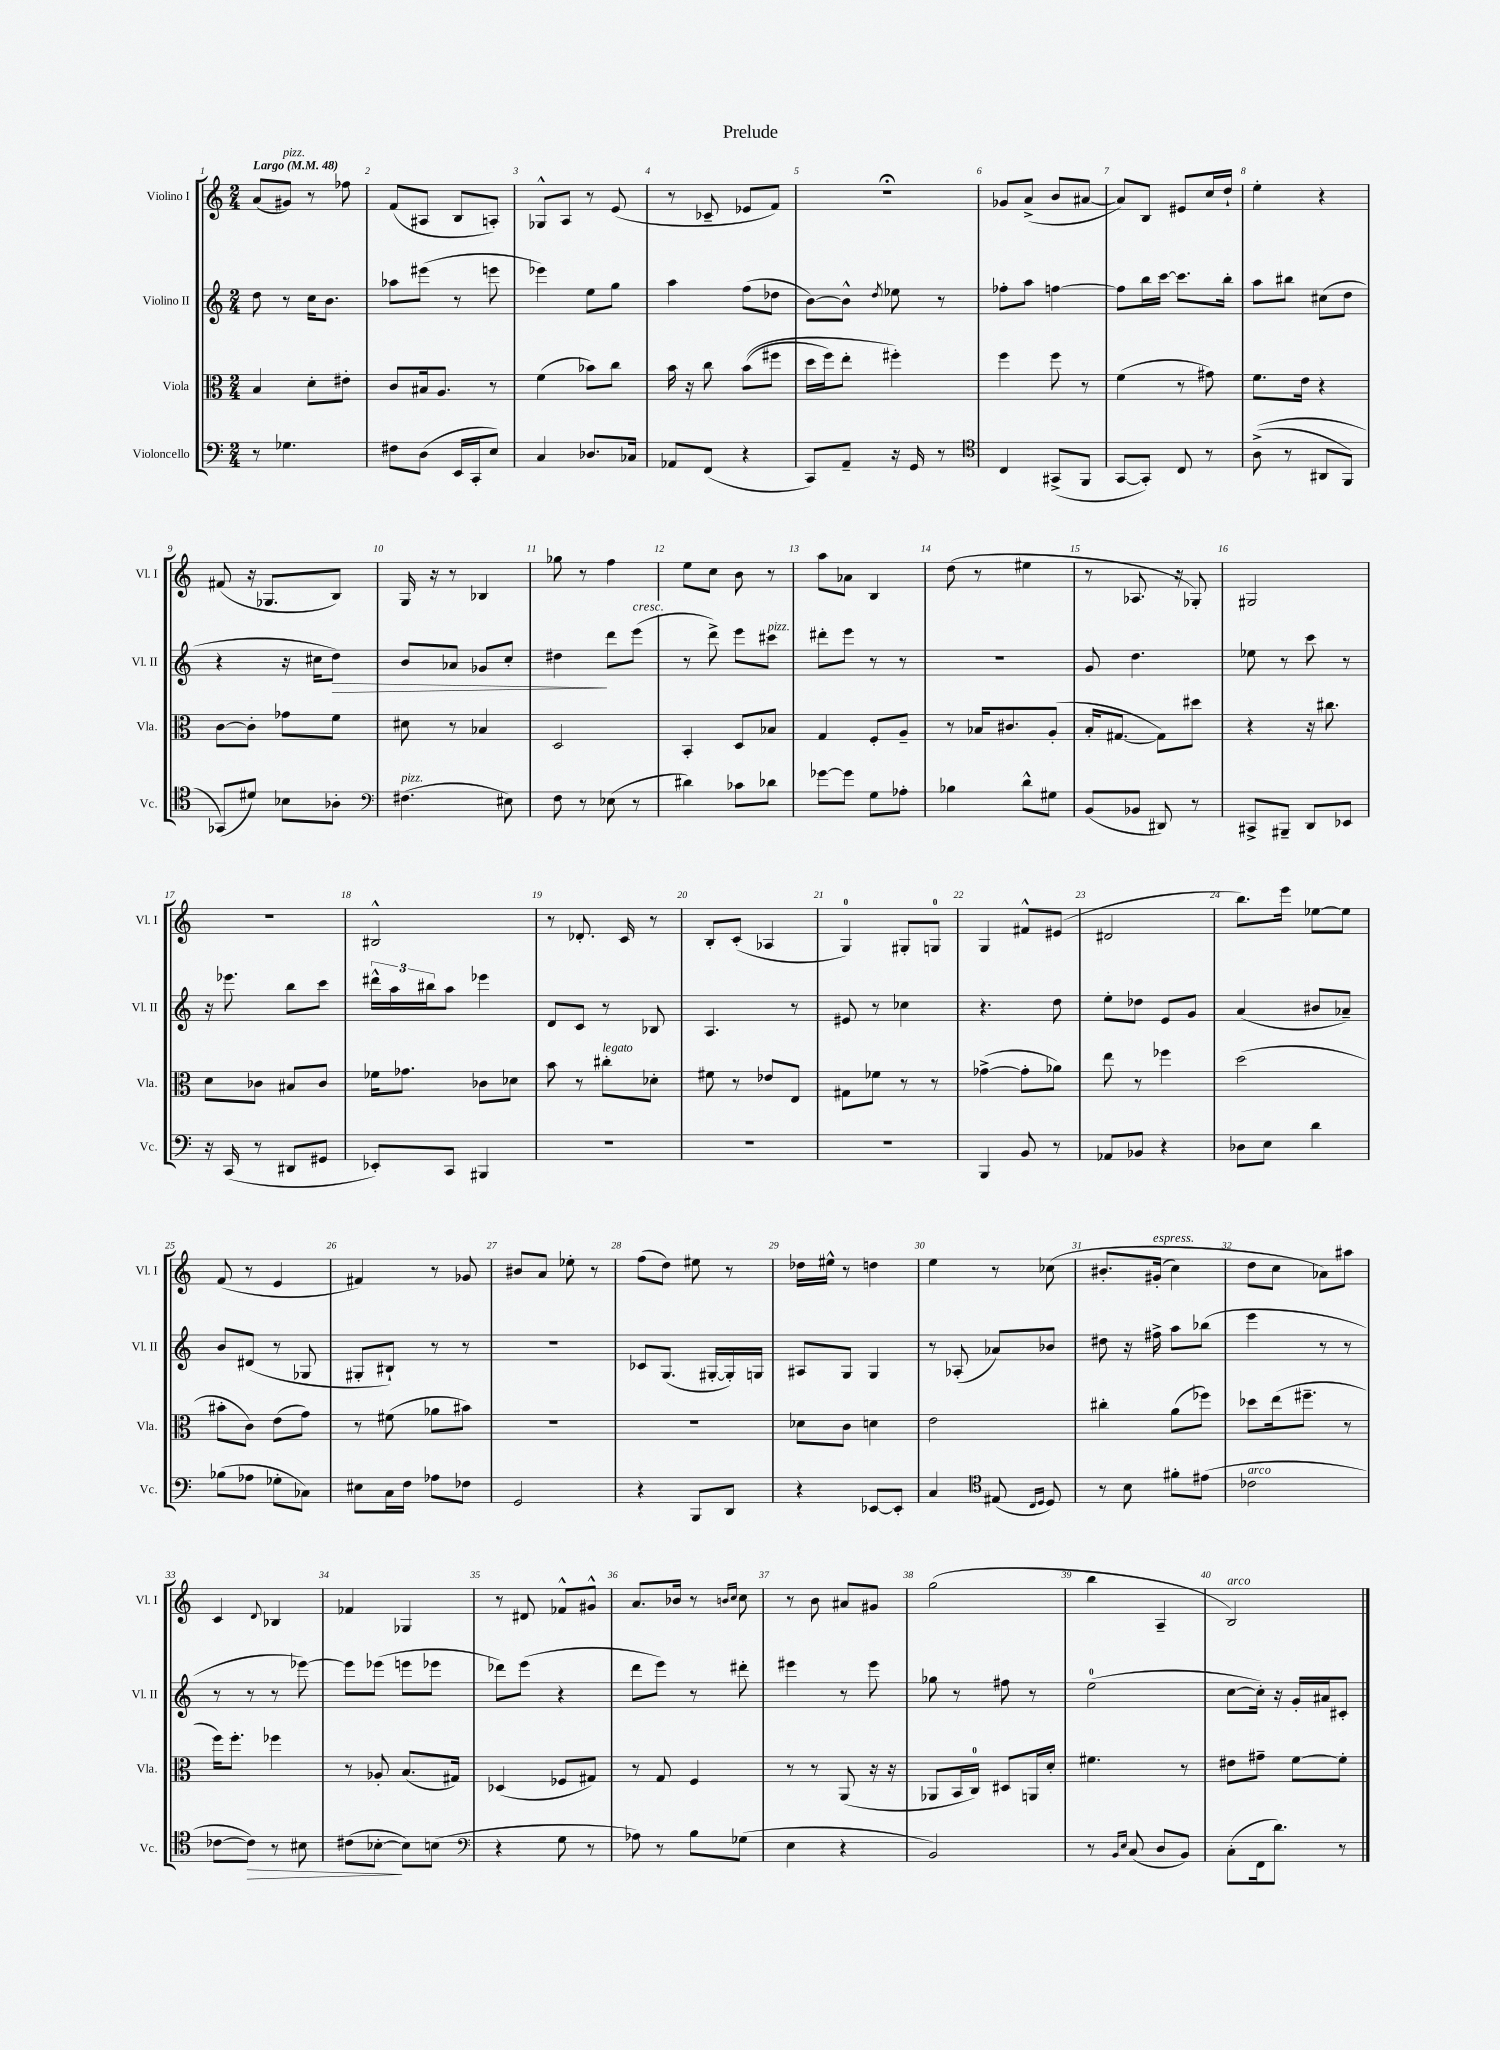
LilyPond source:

\header { title = "Prelude" }
<<
\new StaffGroup <<
\new Staff = "s0" \with { instrumentName = "Violino I" shortInstrumentName = "Vl. I" } {
    \clef treble \key c \major \numericTimeSignature \time 2/4 \tempo "Largo" 4 = 48
    a'8( gis'8^\markup { \italic "pizz." }) r8 fes''8 |
    f'8( ais8 b8 a8-.) |
    ges8-^ a8 r8 e'8( |
    r8 ces'8-- ees'8 f'8) |
    r2\fermata |
    ges'8 a'8->( b'8 ais'8~ |
    ais'8) b8 eis'8 c''16 d''16-! |
    e''4-. r4 |
    fis'8( r16 ges8. b8) |
    g16 r16 r8 bes4 |
    ges''8 r8 f''4 |
    e''8 c''8 b'8 r8 |
    a''8 aes'8 b4 |
    d''8( r8 eis''4 |
    r8 aes8. r16 ges8-.) |
    gis2 |
    R2 |
    bis2-^ |
    r8 des'8.-. c'16 r8 |
    b8-. c'8-.( aes4 |
    g4-0) gis8-. g8-0 |
    g4 fis'8-^ eis'8( |
    dis'2 |
    b''8.) e'''16 ees''8~ ees''8 |
    f'8( r8 e'4 |
    fis'4) r8 ges'8 |
    bis'8 a'8 ees''8-. r8 |
    f''8( d''8) eis''8 r8 |
    des''16 eis''16-^ r8 d''4 |
    e''4 r8 ces''8\( |
    bis'8.-. gis'16-.^\markup { \italic "espress." }( c''4) |
    d''8 c''8 aes'8\) ais''8 |
    c'4 \appoggiatura { d'8 } bes4 |
    fes'4 ges4 |
    r8 dis'8 fes'8-^ gis'8-^ |
    a'8. bes'16 r8 \grace { b'16 c''16 } c''8 |
    r8 b'8 ais'8 gis'8 |
    g''2( |
    b''4 a4-- |
    b2^\markup { \italic "arco" }) \bar "|." |
}
\new Staff = "s1" \with { instrumentName = "Violino II" shortInstrumentName = "Vl. II" } {
    \clef treble \key c \major \numericTimeSignature \time 2/4
    d''8 r8 c''16 b'8. |
    aes''8 eis'''8( r8 e'''8 |
    ees'''4) e''8 g''8 |
    a''4 f''8( des''8 |
    b'8~) b'8-^ \acciaccatura { d''8 } ees''8 r8 |
    fes''8-. a''8 f''4~ |
    f''8 b''16 c'''16~ c'''8. b''16-. |
    a''8 bis''8 cis''8( d''8 |
    r4 r16 cis''16 d''8\>) |
    b'8 aes'8 ges'8 c''8-. |
    dis''4\! d'''8 e'''8^\markup { \italic "cresc." }( |
    r8 d'''8->) e'''8 cis'''8^\markup { \italic "pizz." } |
    dis'''8-. e'''8 r8 r8 |
    R2 |
    g'8 d''4. |
    ees''8 r8 c'''8 r8 |
    r16 ees'''8. b''8 c'''8 |
    \tuplet 3/2 { dis'''16-^ a''16 bis''16 } a''8 ees'''4 |
    d'8 c'8 r8 bes8 |
    a4. r8 |
    eis'8 r8 ces''4 |
    r4. d''8 |
    e''8-. des''8 e'8 g'8 |
    a'4( bis'8 aes'8--) |
    b'8 dis'8( r8 ges8 |
    gis8-. bis8-!) r8 r8 |
    R2 |
    ces'8 g8.( gis16~-. gis16-.) g16 |
    ais8 g8 g4 |
    r8 aes8-.( aes'8) bes'8 |
    dis''8 r16 fis''16-> a''8 bes''8( |
    e'''4 r8 r8 |
    r8 r8 r8 ees'''8~) |
    ees'''8 ees'''8( e'''8 ees'''8 |
    des'''8) e'''8( r4 |
    d'''8 e'''8) r8 dis'''8-. |
    eis'''4 r8 eis'''8 |
    ges''8 r8 fis''8 r8 |
    e''2-0( |
    c''8~ c''16-.) r16 g'16-. ais'16 cis'8-. \bar "|." |
}
\new Staff = "s2" \with { instrumentName = "Viola" shortInstrumentName = "Vla." } {
    \clef alto \key c \major \numericTimeSignature \time 2/4
    b4 d'8-. eis'8-. |
    c'8 bis16 a8. r8 |
    f'4( bes'8) c''8 |
    b'16 r16 c''8 b'8(\( fis''8 |
    d''16 f''16) e''8-. fis''4-.\) |
    f''4 f''8 r8 |
    f'4( r8 gis'8) |
    f'8. e'16 r4 |
    c'8~ c'8-. ges'8 f'8 |
    dis'8 r8 bes4 |
    d2 |
    b,4-. d8 bes8 |
    g4 f8-. a8-- |
    r8 bes16 cis'8. a8-.( |
    b16-. gis8.~ gis8) dis''8 |
    r4 r16 cis''8. |
    d'8 ces'8 bis8 ces'8 |
    fes'16 ges'8. ces'8 des'8 |
    b'8 r8 cis''8-.^\markup { \italic "legato" } des'8-. |
    fis'8 r8 ees'8 e8 |
    gis8 fes'8 r8 r8 |
    ges'4~->( ges'8-. aes'8) |
    e''8 r8 fes''4 |
    d''2( |
    bis'8-. c'8) e'8( g'8) |
    r8 fis'8( aes'8 bis'8) |
    R2 |
    R2 |
    des'8 c'8 d'4 |
    e'2 |
    cis''4-. a'8( fes''8) |
    des''8 e''16( fis''8.-- r8 |
    f''16) f''8.-. fes''4 |
    r8 aes8-. b8.( gis16) |
    des4( fes8 gis8) |
    r8 g8 f4 |
    r8 r8 a,8( r16 r16 |
    aes,8 b,16 c16-0) dis8 a,16 d'16-. |
    fis'4. r8 |
    eis'8 gis'8-- f'8~ f'8-. \bar "|." |
}
\new Staff = "s3" \with { instrumentName = "Violoncello" shortInstrumentName = "Vc." } {
    \clef bass \key c \major \numericTimeSignature \time 2/4
    r8 ges4. |
    fis8 d8( e,16 c,16-. e8) |
    c4 des8. ces16 |
    aes,8 f,8( r4 |
    c,8) a,8-- r16 g,16 r8 |
    \clef tenor c4 gis,8->( f,8 |
    g,8~ g,8-.) c8 r8 |
    a8->(\( r8 ais,8 f,8) |
    ges,8(\) dis'8) bes8 aes8-. |
    \clef bass fis4.^\markup { \italic "pizz." }( eis8) |
    f8 r8 ees8( r8 |
    dis'4) ces'8 des'8 |
    ges'8~ ges'8 g8 aes8-. |
    bes4 d'8-^ gis8 |
    b,8( bes,8 dis,8) r8 |
    cis,8-> bis,,8-- d,8 ees,8 |
    r16 c,16( r8 dis,8 gis,8 |
    ees,8-.) c,8 bis,,4 |
    R2 |
    R2 |
    R2 |
    b,,4 b,8 r8 |
    aes,8 bes,8 r4 |
    des8 e8 d'4 |
    bes8( aes8 ges8-. ces8) |
    eis8 c16 f16 aes8 fes8 |
    g,2 |
    r4 b,,8 d,8 |
    r4 ees,8~ ees,8-. |
    c4 \clef tenor eis8( \grace { c16 d16 } d8) |
    r8 b8 fis'8-. eis'8( |
    ces'2^\markup { \italic "arco" } |
    ces'8~ ces'8\>) r8 bis8 |
    cis'8( bes8~-.\! bes8) b8( |
    \clef bass r4 g8 r8 |
    aes8) r8 b8 ges8( |
    e4 r4 |
    b,2) |
    r8 \grace { b,16 e16 } c8( d8 b,8) |
    c8-.( f,16 d'8.) r8 \bar "|." |
}
>>
>>
\layout { \context { \Score \override BarNumber.break-visibility = ##(#f #t #t) barNumberVisibility = #all-bar-numbers-visible } }
